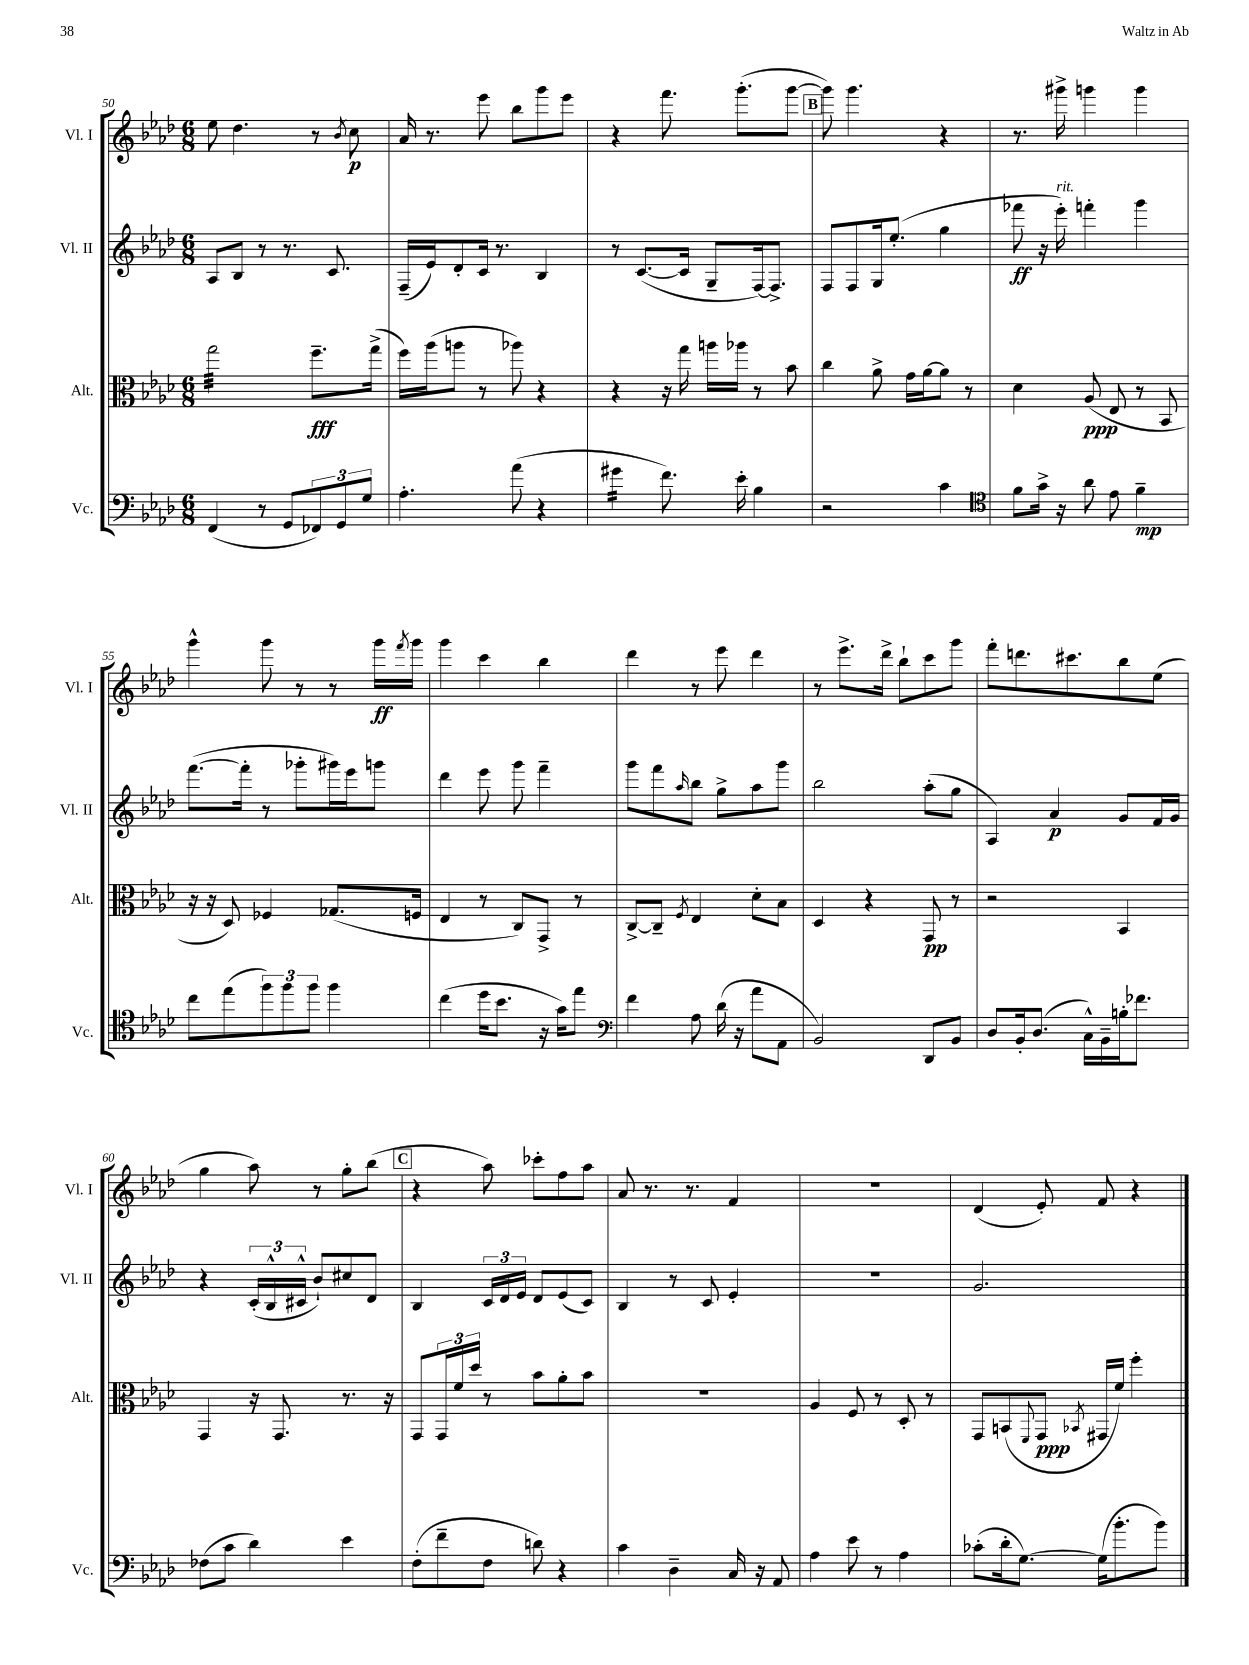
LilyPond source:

<<
\new StaffGroup <<
\new Staff = "s0" \with { instrumentName = "Vl. I" shortInstrumentName = "Vl. I" } {
    \clef treble \key aes \major \numericTimeSignature \time 6/8
    ees''8 des''4. r8 \acciaccatura { bes'8 } c''8\p |
    aes'16 r8. ees'''8 bes''8 g'''8 ees'''8 |
    r4 f'''8. g'''8.-.( g'''8~ |
    \mark \markup { \box "B" } g'''8) g'''4. r4 |
    r8. gis'''16-> g'''4 g'''4 |
    g'''4-^ g'''8 r8 r8 g'''16\ff \acciaccatura { f'''8 } g'''16 |
    g'''4 c'''4 bes''4 |
    des'''4 r8 ees'''8 des'''4 |
    r8 ees'''8.-> des'''16-> bes''8-! c'''8 g'''8 |
    f'''8-. d'''8. cis'''8. bes''8 ees''8( |
    g''4 aes''8) r8 g''8-. bes''8( |
    \mark \markup { \box "C" } r4 aes''8) ces'''8-. f''8 aes''8 |
    aes'8 r8. r8. f'4 |
    R2. |
    des'4( ees'8-.) f'8 r4 \bar "|." |
}
\new Staff = "s1" \with { instrumentName = "Vl. II" shortInstrumentName = "Vl. II" } {
    \clef treble \key aes \major \numericTimeSignature \time 6/8
    aes8 bes8 r8 r8. c'8. |
    f16--( ees'16) des'8-. c'16 r8. bes4 |
    r8 c'8.~( c'16 g8-- f16~) f8.-> |
    \mark \markup { \box "B" } f8 f8 g16 ees''8.-.( g''4 |
    fes'''8\ff r16 ees'''16-.^\markup { \italic "rit." }) f'''4-. g'''4 |
    f'''8.~( f'''16-. r8 ges'''8-. gis'''16) ees'''16 g'''8 |
    des'''4 ees'''8 g'''8 f'''4-- |
    g'''8 f'''8 \grace { aes''16 } bes''8 g''8-> aes''8 g'''8 |
    bes''2 aes''8-.( g''8 |
    aes4) aes'4\p g'8 f'16 g'16 |
    r4 \tuplet 3/2 { c'16-.( bes16-^ cis'16-^ } bes'8-!) cis''8 des'8 |
    \mark \markup { \box "C" } bes4 \tuplet 3/2 { c'16 des'16 ees'16 } des'8 ees'8( c'8) |
    bes4 r8 c'8 ees'4-. |
    R2. |
    g'2. \bar "|." |
}
\new Staff = "s2" \with { instrumentName = "Alt." shortInstrumentName = "Alt." } {
    \clef alto \key aes \major \numericTimeSignature \time 6/8
    g''2:32 f''8.--\fff g''16->( |
    f''16) aes''16( a''8 r8 aes''8) r4 |
    r4 r16 g''16 a''16 aes''16 r8 bes'8 |
    \mark \markup { \box "B" } c''4 aes'8-> g'16 aes'16~ aes'8 r8 |
    des'4 aes8\ppp( ees8 r8 bes,8 |
    r16 r16 des8) fes4 ges8.( f16 |
    ees4 r8 c8) g,8-> r8 |
    c8~-> c8-- \acciaccatura { f8 } ees4 des'8-. bes8 |
    des4 r4 g,8\pp r8 |
    r2 bes,4 |
    g,4 r16 g,8. r8. r16 |
    \mark \markup { \box "C" } g,8 \tuplet 3/2 { g,16 f'16 des''16 } r8 bes'8 aes'8-. bes'8 |
    R2. |
    aes4 f8 r8 des8-. r8 |
    g,8 b,8( \appoggiatura { f,8 } g,8\ppp \acciaccatura { bes,8 } gis,16 f'16) f''4-. \bar "|." |
}
\new Staff = "s3" \with { instrumentName = "Vc." shortInstrumentName = "Vc." } {
    \clef bass \key aes \major \numericTimeSignature \time 6/8
    f,4( r8 g,8 \tuplet 3/2 { fes,8) g,8 g8 } |
    aes4.-. aes'8( r4 |
    gis'4:16 f'8.) ees'16-. bes4 |
    \mark \markup { \box "B" } r2 c'4 |
    \clef tenor f'8 g'16-> r16 aes'8 ees'8 f'4--\mp |
    c''8 ees''8( \tuplet 3/2 { f''8) f''8 f''8 } f''4 |
    c''4( des''16 bes'8. r16 g'16) ees''8 |
    \clef bass f'4 aes8 des'16( r16 aes'8 aes,8 |
    bes,2) des,8 bes,8 |
    des8 bes,16-. des8.( c16-^) bes,16-- b16-. fes'8. |
    fes8( c'8 des'4) ees'4 |
    \mark \markup { \box "C" } f8-.( f'8-- f8 d'8) r4 |
    c'4 des4-- c16 r16 aes,8 |
    aes4 ees'8 r8 aes4 |
    ces'8-.( des'16-. g8.~) g16( bes'8.-. bes'8) \bar "|." |
}
>>
>>
\layout { \context { \Score currentBarNumber = #50 } }
